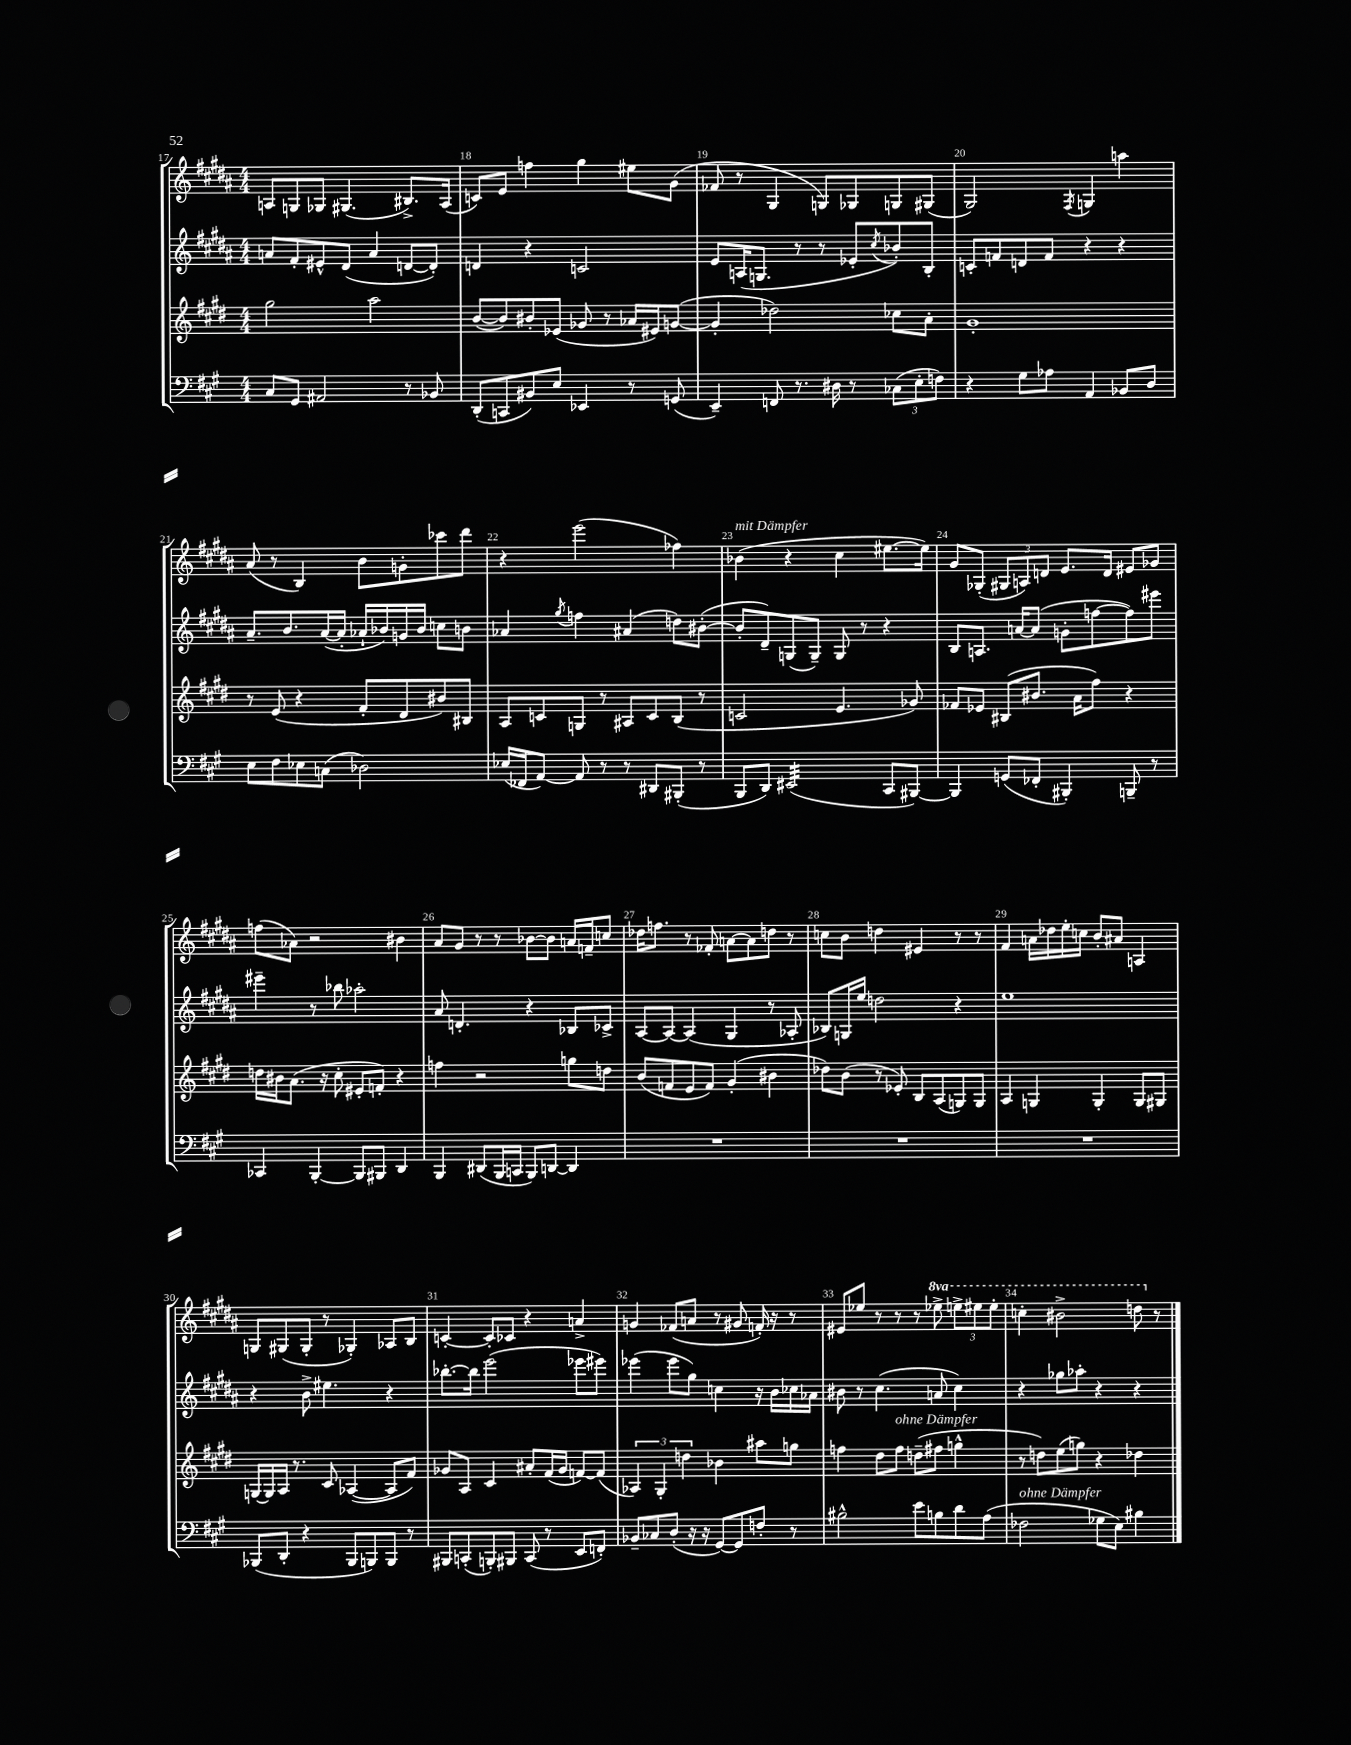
<<
\new StaffGroup <<
\new Staff = "s0" {
    \clef treble \key b \major \numericTimeSignature \time 4/4 \set Staff.ottavationMarkups = #ottavation-simple-ordinals
    a8 g8 ges8 gis4.( bis8.->) a16( |
    c'8) e'8 f''4 gis''4 eis''8 gis'8( |
    fes'8 r8 gis4 g8) ges8 g8 gis8( |
    gis2) \acciaccatura { fis8 } g4 a''4 |
    ais'8( r8 b4) b'8 g'8-. ces'''8 dis'''8 |
    r4 e'''2( fes''4) |
    bes'4^\markup { \italic "mit Dämpfer" }( r4 cis''4 eis''8.~ eis''16) |
    gis'8 ges8-.( \tuplet 3/2 { gis8 a8) d'8 } e'8. d'16 eis'8 ges'8 |
    f''8( aes'8) r2 bis'4 |
    ais'8 gis'8 r8 r8 bes'8~ bes'8 a'16 f'16-- c''8 |
    des''16 f''8. r8 fes'8-. a'8~ a'8 d''8 r8 |
    c''8 b'8 d''4 eis'4 r8 r8 |
    fis'4 a'16 des''16 e''16-. c''16 b'8-. ais'8 a4 |
    g8 gis8( gis8-. r8 ges4-.) aes8 b8 |
    c'4~-. c'8-. ces'8 r4 a'4-> |
    g'4 fes'8( a'8 r8 gis'8 f'16-.) r16 r8 |
    eis'8 ees''8 r8 r8 r8 \ottava #1 ees'''8-> \tuplet 3/2 { e'''8-> eis'''8 eis'''8-. } |
    c'''4-. bis''2-> d'''8 \ottava #0 r8 \bar "|." |
}
\new Staff = "s1" {
    \clef treble \key b \major \numericTimeSignature \time 4/4
    a'8 fis'8-. eis'8-^ dis'8( a'4 d'8~ d'8-.) |
    d'4 r4 c'2 |
    e'8 a16( g8. r8 r8 ees'8-. \acciaccatura { cis''8 } bes'8-.) b8-. |
    c'8-. f'8 d'8 f'8 r4 r4 |
    ais'8.-- b'8. ais'16~( ais'16-. aes'16-! bes'16) g'16 bes'16 c''8 b'8 |
    aes'4 \acciaccatura { gis''8 } f''4 ais'4( d''8) bis'8~-.( |
    bis'8-. dis'8--) g8( g8--) g8 r8 r4 |
    b8 a8. a'16~ a'8( g'8-. f''8~ f''8) eis'''8 |
    eis'''4-- r8 bes''8 aes''2-. |
    ais'8 d'4.-. r4 bes8 ces'8-> |
    ais8~ ais8~ ais4( gis4 r8 aes8-. |
    bes8) g16 e''16 d''2 r4 |
    e''1 |
    r4 b'8-> eis''4. r4 |
    bes''8.~-. bes''16 e'''2( ees'''8 eis'''8) |
    ees'''4( ees'''8 gis''8) c''4 r16 b'16 ces''16 aes'16 |
    bis'8 r8 cis''4.( a'8 cis''4) |
    r4 ges''8 aes''8-. r4 r4 \bar "|." |
}
\new Staff = "s2" {
    \clef treble \key e \major \numericTimeSignature \time 4/4
    gis''2 a''2 |
    b'8~( b'8) bis'8-. ees'8( ges'8 r8 aes'16 eis'16) g'8~( |
    g'4-. des''2) ces''8 a'8-. |
    gis'1-. |
    r8 e'8( r4 fis'8-. dis'8 bis'8) bis8 |
    a8 c'8 g8 r8 ais8 c'8 b8( r8 |
    c'2 e'4. ges'8) |
    fes'8 ees'8 bis8( bis'8. a'16 fis''8) r4 |
    d''16 bis'16 a'8.( r16 cis''8-. eis'8-. f'8-.) r4 |
    f''4 r2 g''8 d''8 |
    b'8( f'8 e'8 f'8) gis'4-.( bis'4 |
    des''8) b'8( r8 ees'8-.) b8 a8( g8) g8 |
    a4 g4 g4-. g8 gis8 |
    g16~ g16 a16 r8. cis'8 aes4~( aes8 fis'8) |
    ges'8 a8 cis'4 ais'8-. fis'16( ges'16 f'8~) f'8( |
    \tuplet 3/2 { aes4) gis4-. d''4 } bes'4 ais''8 g''8 |
    f''4 dis''8 f''8^\markup { \italic "ohne Dämpfer" } d''8--( fis''8 g''4-^ |
    r8 d''8) e''8( g''8) r4 des''4 \bar "|." |
}
\new Staff = "s3" {
    \clef bass \key a \major \numericTimeSignature \time 4/4
    cis8 gis,8 ais,2 r8 bes,8 |
    d,8-.( c,8 bis,8) e8 ees,4 r8 g,8( |
    e,4--) f,8 r8. dis16 r8 \tuplet 3/2 { ces8( e8-. f8) } |
    r4 gis8 aes8 a,4 bes,8 d8 |
    e8 fis8 ees8 c8( des2) |
    ees16( fes,16 a,8~) a,8 r8 r8 dis,8 bis,,8-.( r8 |
    b,,8 d,8) eis,2:32( cis,8 bis,,8~) |
    bis,,4 g,8( fes,8-. bis,,4-.) b,,8-- r8 |
    ces,4 b,,4~-. b,,8 bis,,8 d,4 |
    b,,4 dis,8( b,,16 c,16 b,,8) d,8~ d,4 |
    R1 |
    R1 |
    R1 |
    bes,,8( d,8-. r4 bes,,8 b,,8) b,,8 r8 |
    bis,,8 c,8-.( b,,8-.) bis,,8 c,8( r8 e,8 f,8-.) |
    bes,8-- ces8 d8-.( r16 r16 gis,8~) gis,8 f8-. r8 |
    bis2-^ e'8 b8 d'8 a8( |
    fes2^\markup { \italic "ohne Dämpfer" } ges8 e8) bis4 \bar "|." |
}
>>
>>
\layout { \context { \Score currentBarNumber = #17 \override BarNumber.break-visibility = ##(#f #t #t) barNumberVisibility = #all-bar-numbers-visible } }
